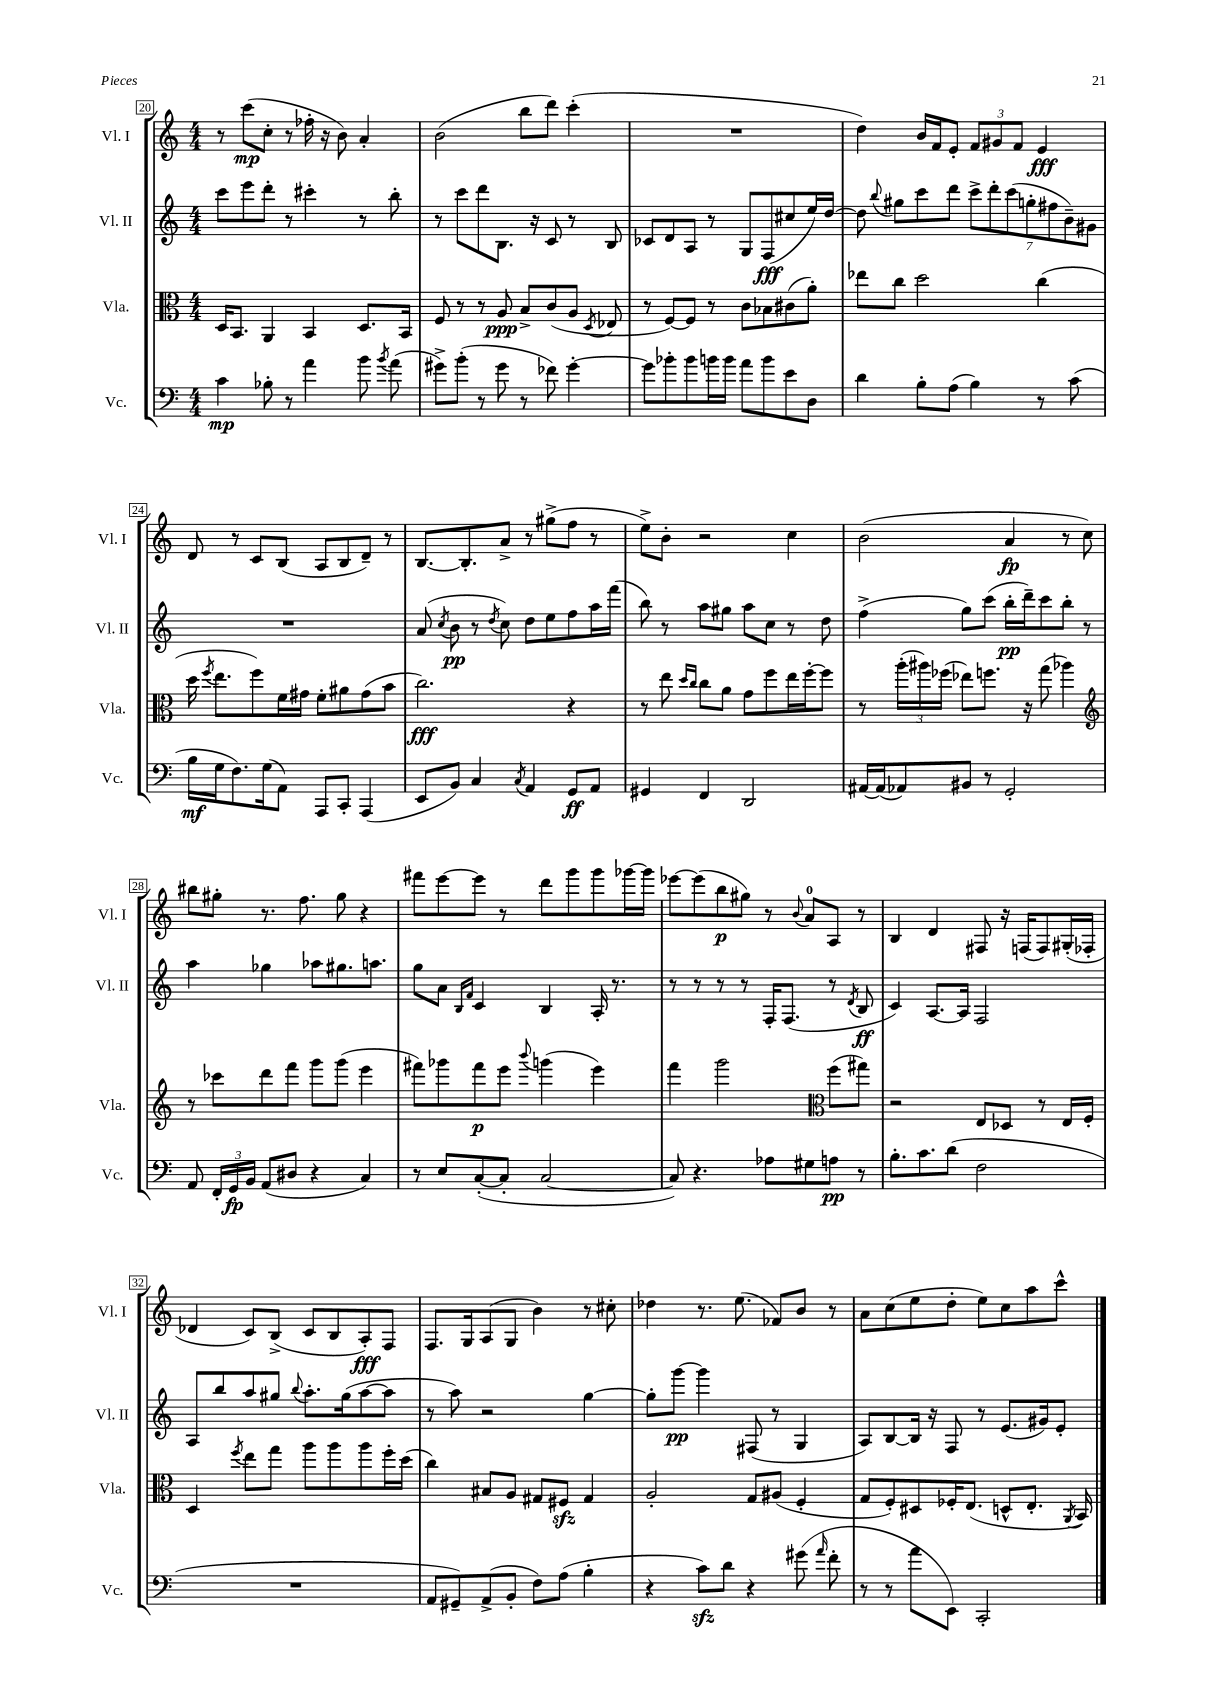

**kern	**kern	**kern	**kern
*staff4	*staff3	*staff2	*staff1
*clefF4	*clefC3	*clefG2	*clefG2
*k[]	*k[]	*k[]	*k[]
*M4/4	*M4/4	*M4/4	*M4/4
4c	16D	8ccc	8r
.	8.BB	.	.
.	.	8eee	(8ccc
8B-'	4AA	8ddd'	8cc'
8r	.	8r	8r
4a	4BB	4ccc#'	16ff-'
.	.	.	16r
.	.	.	8b)
8b	8.D	8r	4a'
8qb	.	.	.
(8a	.	8bb'	.
.	16BB	.	.
=	=	=	=
8g#^)	8F	8r	(2b
(8b'	8r	8ccc	.
8r	8r	8ddd	.
8g#	8A	8.B	.
8r	8B^	.	8bb
.	.	16r	.
8f-)	(8c	8c	8ddd)
[4g#'	8A	8r	(4ccc'
.	8qD	.	.
.	8E-	8B	.
=	=	=	=
8g#]	8r	8c-	1r
8b-'	[8F)	8d	.
8b-	8F]	8A	.
16b	8r	8r	.
16b	.	.	.
8a	8c	8G	.
8b	8B-	(8F	.
8e	(8c#	8cc#	.
8D	8a')	16ee)	.
.	.	[16dd	.
=	=	=	=
4d	8ee-	8dd]	4dd)
.	.	8qqbb	.
.	8cc	8gg#	.
8B'	2dd	8ccc	16b
.	.	.	16f
(8A	.	8ddd	8e'
4B)	.	14ccc^	12f
.	.	14ddd'	.
.	.	.	12g#
.	.	(14ccc	.
.	.	.	12f
.	.	14gg'	.
8r	(4cc	.	4e
.	.	14ff#	.
.	.	14b~)	.
(8c	.	.	.
.	.	14g#	.
=	=	=	=
16B	16dd	1r	8d
.	8qff	.	.
16G	8.ee	.	.
8.F)	.	.	8r
.	8ff)	.	8c
(16G	.	.	.
8AA)	16f	.	(8B
.	16g#	.	.
8AAA	8f'	.	8A
8CC'	8a#	.	8B
(4AAA	(8g#	.	8d~)
.	8b	.	8r
=	=	=	=
8EE	2.cc)	(8a	[8.B
.	.	8qcc	.
8BB)	.	8b	.
.	.	.	8.B']
4C	.	8r	.
.	.	8qdd	.
.	.	8cc)	8a^
8qC	.	.	.
4AA	.	8dd	8r
.	.	8ee	(8gg#^
8GG	4r	8ff	8ff
8AA	.	16aa	8r
.	.	(16fff	.
=	=	=	=
4GG#	8r	8bb)	8ee^)
.	8ee	8r	8b'
.	16qqdd	.	.
.	16qqcc	.	.
4FF	8cc	8aa	2r
.	8a	8gg#	.
2DD	8g	8aa	.
.	8ff	8cc	.
.	16ee	8r	4cc
.	[16ff'	.	.
.	8ff]	8dd	.
=	=	=	=
[16AA#	8r	(4ff^	(2b
(16AA#]	.	.	.
8AA-)	(24aa'	.	.
.	24aa#)	.	.
.	(24ff-	.	.
8BB#	8ee-)	8gg)	.
8r	8.ff	(8ccc	.
2GG'	.	16bb'	4a
.	16r	16ddd~)	.
.	(8gg	8ccc	.
.	4aa-)	8bb'	8r
.	.	8r	8cc)
=	=	=	=
*	*clefG2	*	*
8AA	8r	4aa	8bb#
24FF'	8ccc-	.	8gg#'
24GG	.	.	.
24BB	.	.	.
(8AA	8ddd	4gg-	8.r
8D#	8fff	.	.
.	.	.	8.ff
4r	8ggg	8aa-	.
.	(8ggg	8.gg#	8gg#
4C)	4eee	.	4r
.	.	8.aa	.
=	=	=	=
8r	8fff#)	8gg	8fff#
8E	8ggg-	8a	[8eee
.	.	16qqB	.
.	.	16qqf	.
([8C'	8fff#	4c	8eee]
8C']	8eee	.	8r
.	8qqbbb	.	.
[2C	(4ggg	4B	8ddd
.	.	.	8ggg
.	4eee)	16A'	8ggg
.	.	8.r	.
.	.	.	[16ggg-
.	.	.	16ggg-]
=	=	=	=
8C])	4fff	8r	[8eee-
4.r	.	8r	(8eee-]
.	2ggg	8r	8bb
.	.	8r	8gg#)
8A-	.	16F'	8r
.	.	(8.F	.
.	.	.	8qqb
8G#	.	.	8a
*	*clefC3	*	*
8A	(8ff	8r	8A
.	.	8qd	.
8r	8gg#)	8B	8r
=	=	=	=
8.B'	2r	4c)	4B
8.c	.	.	.
.	.	[8.A	4d
(8d	.	.	.
.	.	16A]	.
2F	8E	2F	8F#
.	8D-	.	16r
.	.	.	(16F
.	8r	.	8F)
.	16E	.	(16G#'
.	16F'	.	16F-'
=	=	=	=
1r	4D	8A	4d-
.	.	8bb	.
.	8qff	.	.
.	8ee	8aa	8c)
.	8gg	8gg#	(8B^
.	.	8qqbb	.
.	8aa	8.aa'	8c
.	8aa	.	8B
.	.	(16gg#	.
.	8aa	[8aa	8A')
.	16ff'	8aa]	8F
.	(16dd	.	.
=	=	=	=
8AA	4cc)	8r	8.F
8GG#~)	.	8aa)	.
.	.	.	16G
(8AA^	8B#	2r	(8A
8BB'	8A	.	8G
8F)	8G#	.	4b)
(8A	8F#	.	.
4B'	4G#	[4gg	8r
.	.	.	8cc#'
=	=	=	=
4r	2A'	8gg']	4dd-
.	.	[8ggg	.
8c)	.	4ggg]	8.r
8d	.	.	.
.	.	.	(8.ee
4r	8G	(8F#	.
.	(8A#	8r	8f-)
(8g#	4F'	4G	8b
16qqa	.	.	.
8f'	.	.	8r
=	=	=	=
8r	8G	8A)	8a
8r	8F')	[8B	(8cc
8a	8D#	16B]	8ee
.	.	16r	.
8EE)	16F-'	8F	8dd'
.	(8.E	.	.
2CC'	.	8r	8ee)
.	8D^^	(8.e	8cc
.	8.E'	.	8aa
.	.	16g#)	.
.	.	8e'	8ccc^^
.	8qAA	.	.
.	16BB)	.	.
==	==	==	==
*-	*-	*-	*-
